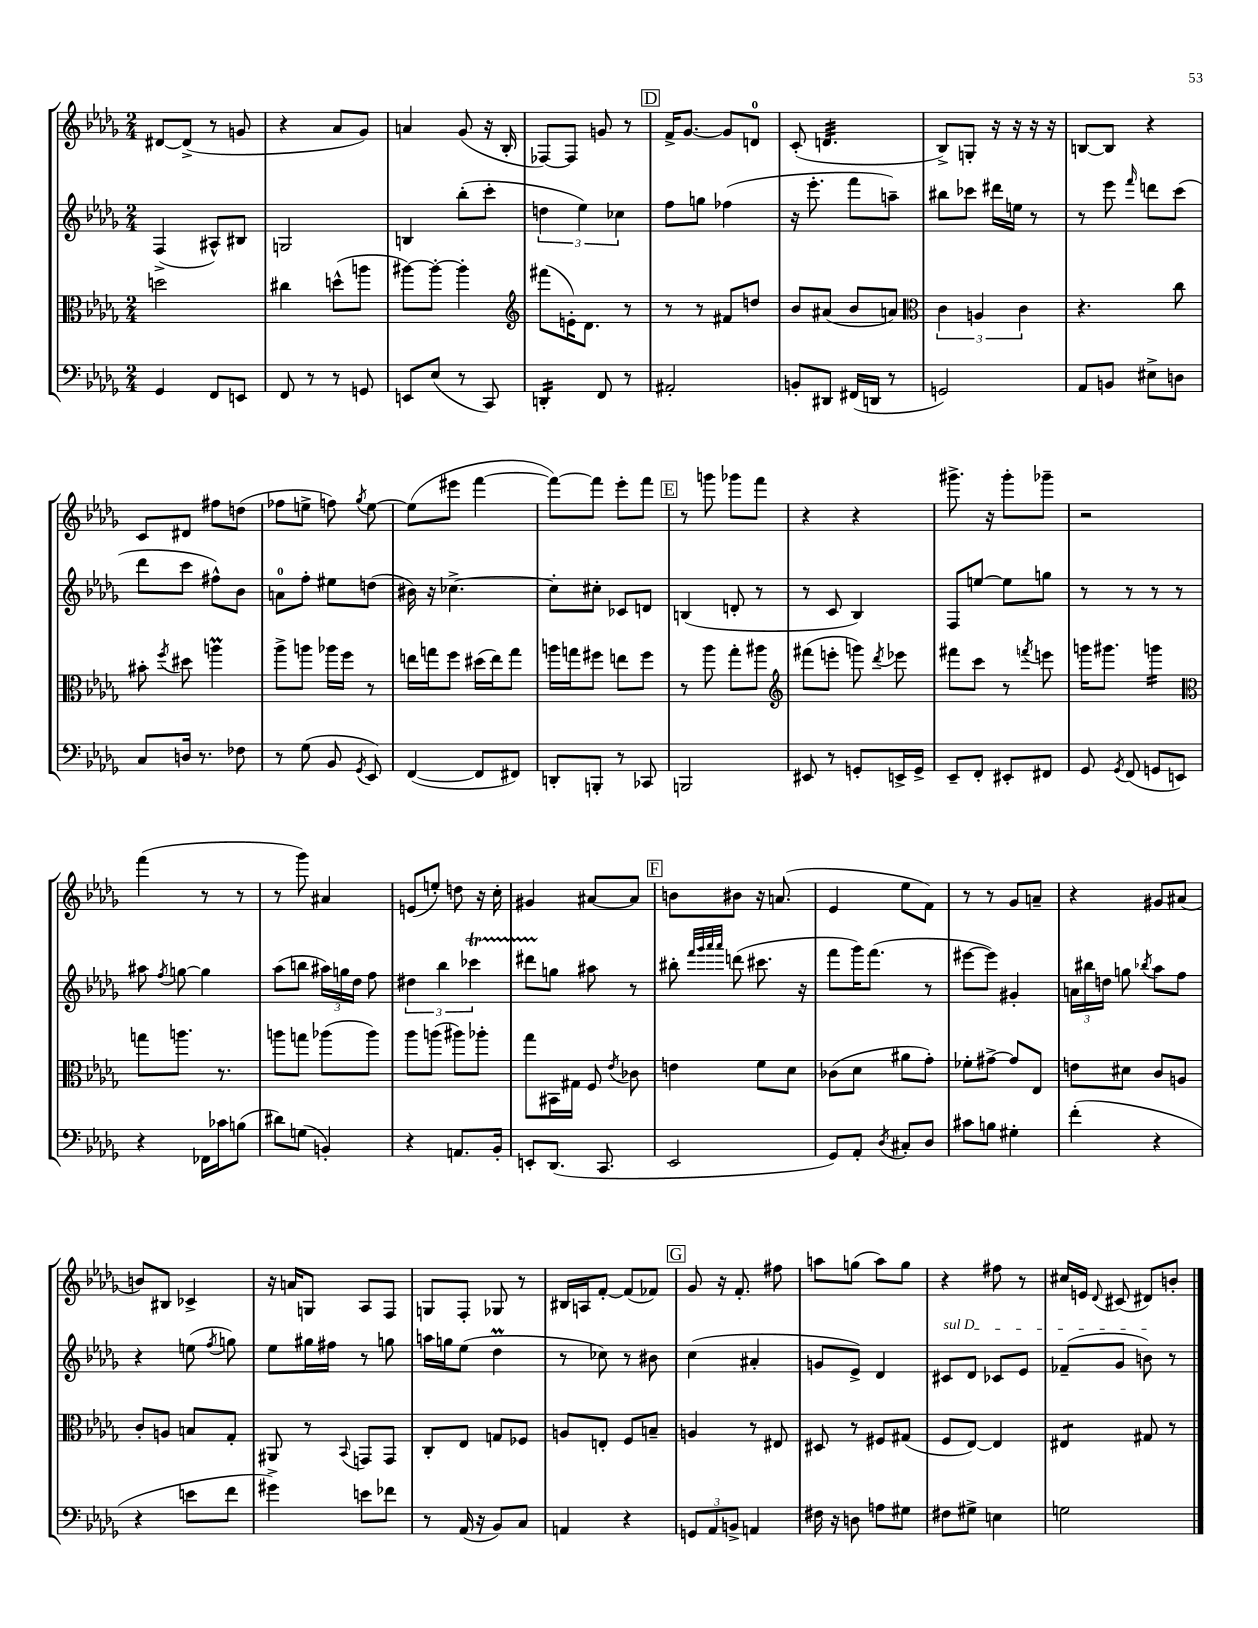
<<
\new StaffGroup <<
\new Staff = "s0" {
    \clef treble \key des \major \numericTimeSignature \time 2/4
    \autoBeamOff dis'8[~ dis'8]->( r8 g'8 |
    r4 aes'8[ ges'8]) |
    a'4 ges'8( r16 bes16-. |
    fes8[~) fes8] g'8 r8 |
    \mark \markup { \box "D" } f'16[-> ges'8.]~ ges'8[ d'8]-0 |
    c'8-.( d'4.:32 |
    bes8[->) g8]-. r16 r16 r16 r16 |
    b8[~ b8] r4 |
    c'8[ dis'8] fis''8[ d''8]( |
    fes''8[ e''8]-> f''8) \acciaccatura { ges''8 } e''8~ |
    e''8[( eis'''8] f'''4~ |
    f'''8[~) f'''8] ees'''8[-. f'''8] |
    \mark \markup { \box "E" } r8 g'''8 ges'''8[ f'''8] |
    r4 r4 |
    gis'''8.-> r16 gis'''8[-. ges'''8]-- |
    r2 |
    f'''4( r8 r8 |
    r8 ges'''8) ais'4 |
    e'8[( e''8]-.) d''8 r16 c''16-. |
    gis'4 ais'8[~ ais'8] |
    \mark \markup { \box "F" } b'8[ bis'8] r16 a'8.( |
    ees'4 ees''8[ f'8]) |
    r8 r8 ges'8[ a'8]-- |
    r4 gis'8[ ais'8]( |
    b'8[) bis8] ces'4-> |
    r16 a'16[ g8] aes8[ f8] |
    g8[ f8]-. ges8 r8 |
    bis16[ a16 f'8]~-. f'8[( fes'8]) |
    \mark \markup { \box "G" } ges'8 r16 f'8.-. fis''8 |
    a''8[ g''8]( a''8[) g''8] |
    r4 fis''8 r8 |
    cis''16[ e'16] \appoggiatura { des'8 } cis'8( dis'8[) b'8]-. \bar "|." |
}
\new Staff = "s1" {
    \clef treble \key des \major \numericTimeSignature \time 2/4
    \autoBeamOff f4->( ais8[-^) bis8] |
    g2 |
    b4 bes''8[-.( c'''8]-. |
    \tuplet 3/2 { d''4 ees''4) ces''4 } |
    \mark \markup { \box "D" } f''8[ g''8] fes''4( |
    r16 ees'''8.-. f'''8[ a''8]--) |
    bis''8[ ces'''8] dis'''16[ e''16] r8 |
    r8 ees'''8 \grace { f'''16 } d'''8[ c'''8]( |
    des'''8[ c'''8] fis''8[-^) bes'8] |
    a'8[-0 f''8]-. eis''8[ d''8]( |
    bis'16) r16 ces''4.~-> |
    ces''8[-. cis''8]-. ces'8[ d'8] |
    \mark \markup { \box "E" } b4( d'8-. r8 |
    r8 c'8 bes4) |
    f8[ e''8]~ e''8[ g''8] |
    r8 r8 r8 r8 |
    ais''8 \acciaccatura { f''8 } g''8~ g''4 |
    aes''8[( b''8] \tuplet 3/2 { ais''16[) g''16 des''16] } f''8 |
    \tuplet 3/2 { dis''4 bes''4 ces'''4\startTrillSpan } |
    dis'''8[ g''8]\stopTrillSpan ais''8 r8 |
    \mark \markup { \box "F" } bis''8-. \grace { f'''32[ ges'''32 aes'''32 aes'''32] } d'''8( cis'''8. r16 |
    f'''8[ ges'''16) f'''8.]( r8 |
    eis'''8[~ eis'''8]) gis'4-. |
    \tuplet 3/2 { a'16[ bis''16 d''16] } g''8 \acciaccatura { bes''8 } aes''8[ f''8] |
    r4 e''8( \acciaccatura { f''8 } g''8) |
    ees''8[ gis''16 fis''16] r8 g''8 |
    a''16[ g''16 ees''8]( des''4\prall |
    r8 ces''8) r8 bis'8 |
    \mark \markup { \box "G" } c''4( ais'4-. |
    g'8[ ees'8]->) des'4 |
    \once \override TextSpanner.bound-details.left.text = \markup { \italic "sul D" } cis'8[\startTextSpan des'8] ces'8[ ees'8] |
    fes'8[--( ges'8] b'8\stopTextSpan) r8 \bar "|." |
}
\new Staff = "s2" {
    \clef alto \key des \major \numericTimeSignature \time 2/4
    \autoBeamOff d''2 |
    cis''4 d''8[-^( a''8] |
    ais''8[~) ais''8]~-. ais''4-. |
    \clef treble fis'''8[( e'16-.) des'8.] r8 |
    \mark \markup { \box "D" } r8 r8 fis'8[ d''8] |
    bes'8[ ais'8]( bes'8[ a'8]) |
    \clef alto \tuplet 3/2 { c'4 a4 c'4 } |
    r4. c''8 |
    bis'8-. \acciaccatura { f''8 } dis''8 a''4\prall |
    aes''8[-> a''8] aes''16[ f''16] r8 |
    e''16[ g''16 f''8] dis''16[( e''16) g''8] |
    a''16[ g''16 fis''8] e''8[ fis''8] |
    \mark \markup { \box "E" } r8 aes''8 ges''8[-. ais''8] |
    \clef treble fis'''8[( e'''8]-. g'''8) \acciaccatura { des'''8 } ees'''8 |
    fis'''8[ c'''8] r8 \acciaccatura { f'''8 } e'''8 |
    g'''16[ gis'''8.] g'''4:16 |
    \clef alto g''8[ a''8.] r8. |
    a''8[ g''8] aes''8[( aes''8]) |
    aes''8[ a''8]( ais''8[) aes''8]-. |
    ges''8[ bis,16 gis16] f8 \acciaccatura { ees'8 } ces'8 |
    \mark \markup { \box "F" } e'4 f'8[ des'8] |
    ces'8[( des'8] ais'8[ ges'8]-.) |
    fes'8[-. gis'8]~-> gis'8[ ees8] |
    e'8[ dis'8] c'8[ a8] |
    c'8[-. a8] b8[ ges8]-. |
    ais,8 r8 \appoggiatura { bes,8 } g,8[ g,8] |
    c8[-. ees8] g8[ fes8] |
    a8[ e8]-. f8[ b8]-- |
    \mark \markup { \box "G" } a4 r8 eis8 |
    dis8 r8 fis8[ gis8]( |
    f8[ ees8]~) ees4 |
    eis4:8 gis8 r8 \bar "|." |
}
\new Staff = "s3" {
    \clef bass \key des \major \numericTimeSignature \time 2/4
    \autoBeamOff ges,4 f,8[ e,8] |
    f,8 r8 r8 g,8 |
    e,8[ ees8]( r8 c,8) |
    d,4:16-. f,8 r8 |
    \mark \markup { \box "D" } ais,2-. |
    b,8[-. dis,8] fis,16[( d,16] r8 |
    g,2) |
    aes,8[ b,8] eis8[-> d8] |
    c8[ d16] r8. fes8 |
    r8 ges8( bes,8 \acciaccatura { ges,8 } ees,8) |
    f,4~( f,8[ fis,8]) |
    d,8[-. b,,8]-. r8 ces,8 |
    \mark \markup { \box "E" } b,,2 |
    eis,8 r8 g,8[-. e,16-> g,16]-> |
    ees,8[-- f,8]-. eis,8[-. fis,8] |
    ges,8 \acciaccatura { ges,8 } f,8( g,8[ e,8]) |
    r4 fes,16[ ces'16 b8]( |
    dis'8[) g8]( b,4-.) |
    r4 a,8.[ bes,16]-. |
    e,8[-. des,8.]( c,8. |
    \mark \markup { \box "F" } ees,2 |
    ges,8[) aes,8]-. \acciaccatura { des8 } cis8[-. des8] |
    cis'8[ b8] gis4-. |
    f'4-.( r4 |
    r4 e'8[ f'8] |
    gis'4->) e'8[ fes'8] |
    r8 aes,16( r16 bes,8[) c8] |
    a,4 r4 |
    \mark \markup { \box "G" } \tuplet 3/2 { g,8[ aes,8 b,8]-> } a,4 |
    fis16 r16 d8 a8[ gis8] |
    fis8[ gis8]-> e4 |
    g2 \bar "|." |
}
>>
>>
\layout { \context { \Score \remove "Bar_number_engraver" } }
